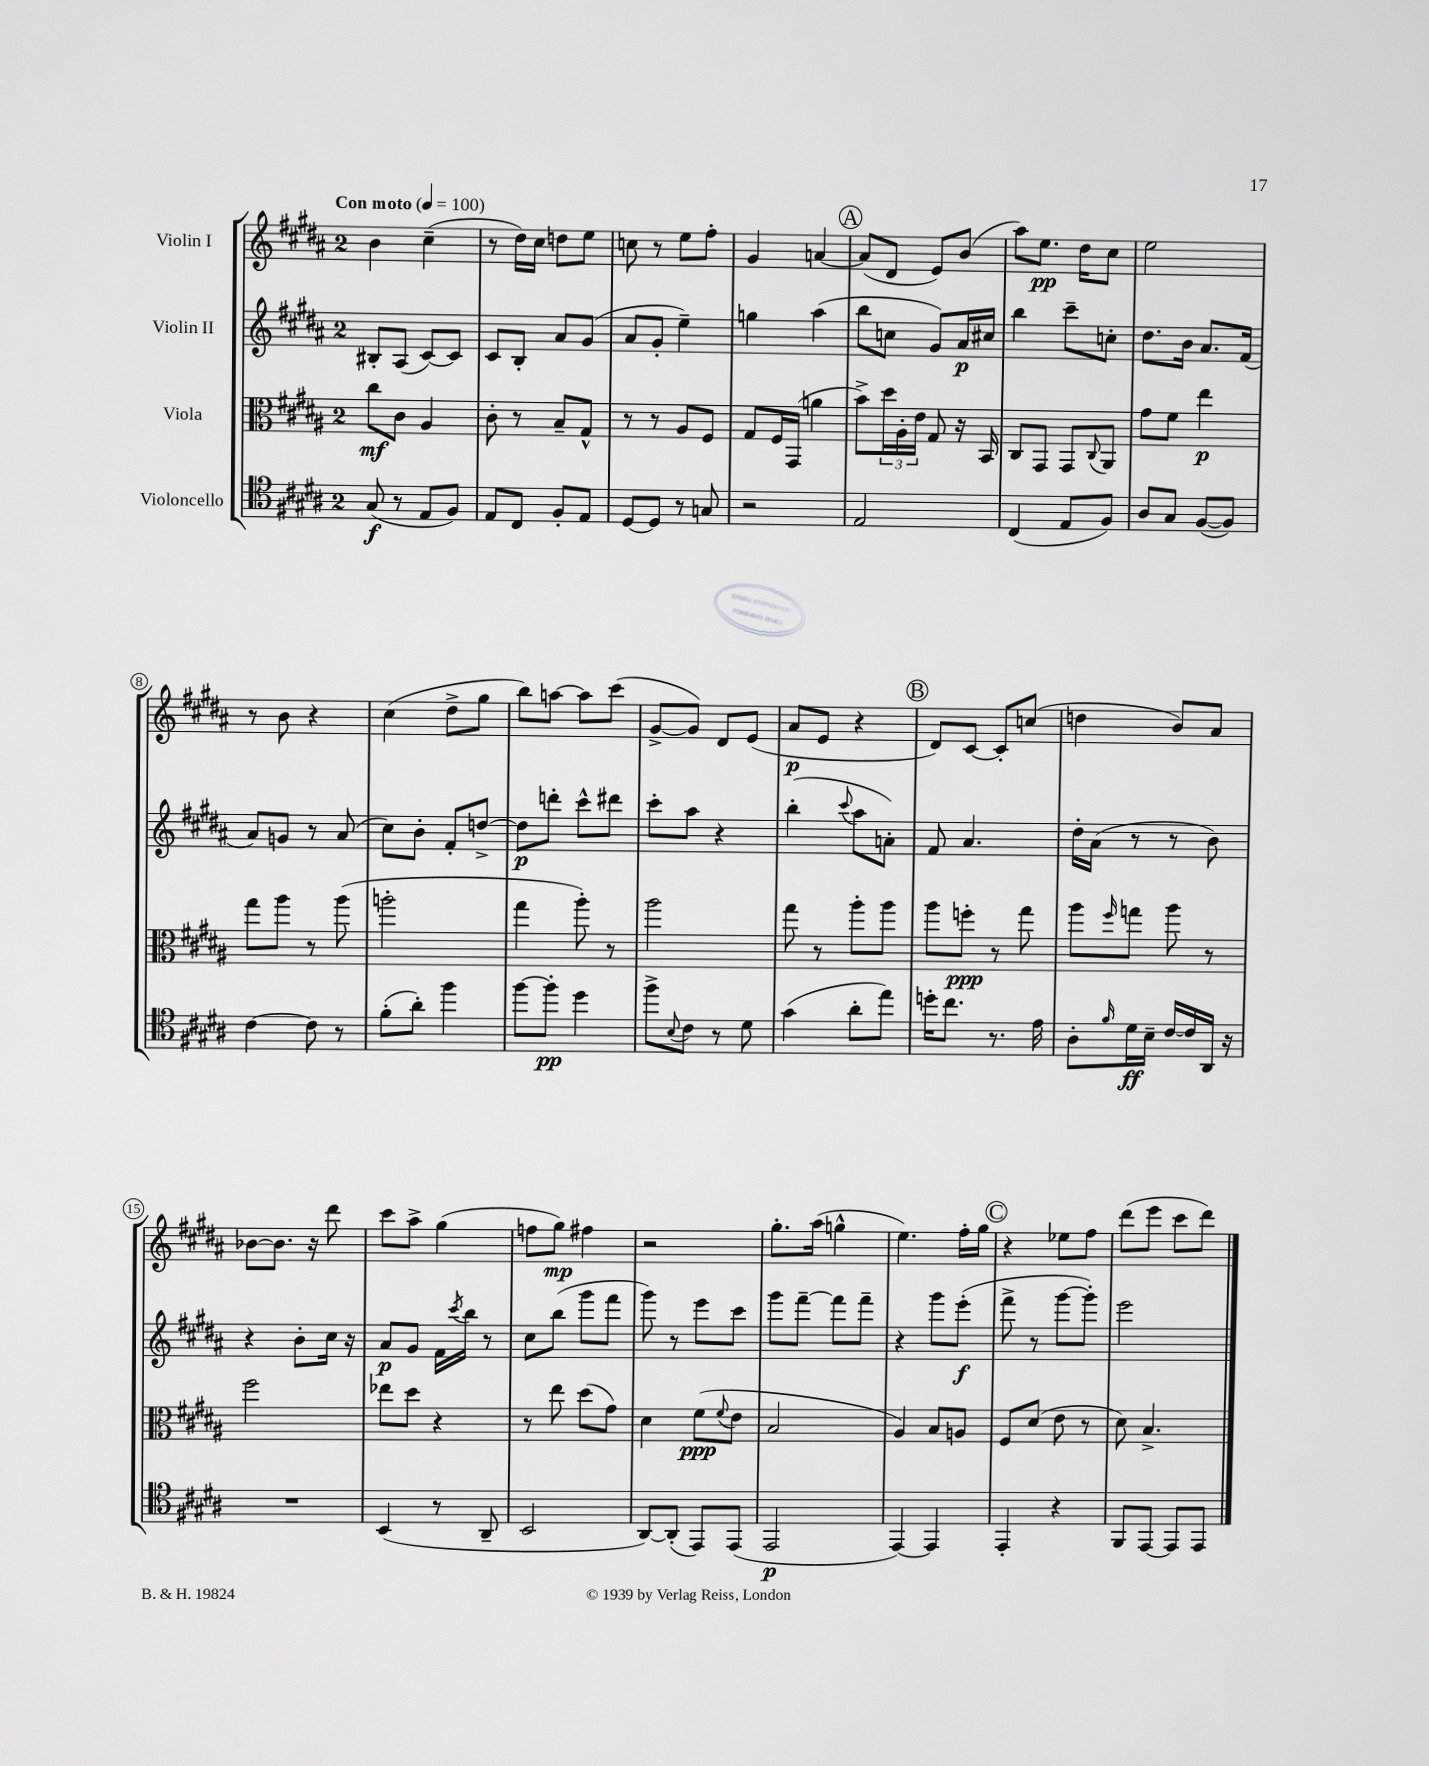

**kern	**kern	**kern	**kern
*staff4	*staff3	*staff2	*staff1
*clefC4	*clefC3	*clefG2	*clefG2
*k[f#c#g#d#a#]	*k[f#c#g#d#a#]	*k[f#c#g#d#a#]	*k[f#c#g#d#a#]
*M2/4	*M2/4	*M2/4	*M2/4
*MM100	*MM100	*MM100	*MM100
(8G#	8cc#	8B#'	4b
8r	8c#	(8A#	.
8E	4A#	[8c#)	(4cc#~
8F#)	.	8c#]	.
=	=	=	=
8E	8c#'	8c#	8r
8C#	8r	8B'	16dd#)
.	.	.	16cc#
8F#'	8B~	8a#	8dd
8E	8G#^^	(8g#	8ee
=	=	=	=
[8D#	8r	8a#	8cc
8D#]	8r	8g#'	8r
8r	8A#	4ee~)	8ee
8G	8F#	.	8ff#'
=	=	=	=
2r	8G#	4gg	4g#
.	16F#	.	.
.	(16GG#	.	.
.	4a	(4aa#	[4a
=	=	=	=
2E	8b^)	8bb	(8a]
.	24dd#	8cc	8d#
.	24A#'	.	.
.	24e	.	.
.	8G#	8g#)	8e)
.	16r	16a#	(8b
.	16BB	16cc#	.
=	=	=	=
(4C#	8C#	4bb	8aa#)
.	8GG#	.	8.ee
8E	8GG#	8ccc#~	.
.	.	.	16dd#
.	8qqC#	.	.
8F#)	8AA#	8cc'	8cc#
=	=	=	=
8A#	8g#	8.dd#	2ee
8G#	8f#	.	.
.	.	16b	.
([8F#	4ee	8.a#	.
8F#])	.	.	.
.	.	(16f#	.
=	=	=	=
[4c#	8gg#	8a#)	8r
.	8aa#	8g	8b
8c#]	8r	8r	4r
8r	(8aa#	(8a#	.
=	=	=	=
(8f#'	2aa'	8cc#)	(4cc#
8a#')	.	8b'	.
4ff#	.	8f#'	8dd#^
.	.	[8dd^	8gg#
=	=	=	=
[8ff#	4gg#	8dd]	8bb)
8ff#']	.	8ddd'	[8aa
4dd#	8aa#')	8ccc#^^	8aa]
.	8r	8ddd#	(8ccc#
=	=	=	=
8ff#^	2aa#	8ccc#'	[8g#^
8qqB	.	.	.
8c#	.	8aa#	8g#])
8r	.	4r	8d#
8d#	.	.	(8e
=	=	=	=
(4g#	8gg#	(4bb'	8a#
.	8r	.	8e
.	.	8qqccc#	.
8a#'	8aa#'	8aa#	4r
8ee)	8aa#	8a')	.
=	=	=	=
16dd'	8aa#	8f#	8d#)
8.cc#	.	.	.
.	8ff'	4.a#	[8c#
8.r	8r	.	8c#']
.	8gg#	.	(8cc
16e	.	.	.
=	=	=	=
8A#'	8aa#	16dd#'	4dd
.	.	(16a#	.
16qqf#	16qqff#	.	.
16d#	8gg	8r	.
16B~	.	.	.
[16c#	8aa#	8r	8b)
16c#]	.	.	.
16AA#	8r	8b)	8a#
16r	.	.	.
=	=	=	=
2r	2ff#	4r	[8b-
.	.	.	8.b-]
.	.	8b'	.
.	.	.	16r
.	.	16cc#	8ddd#
.	.	16r	.
=	=	=	=
(4BB	8ee-	8a#	8ccc#
.	8dd#	8g#	8aa#^
8r	4r	16f#	(4gg#
.	.	8qccc#	.
.	.	16bb	.
8AA#~	.	8r	.
=	=	=	=
2BB	8r	8cc#	8ff
.	8ee	(8bb	8gg#)
.	(8dd#	8ggg#	4ff#
.	8g#)	8fff#	.
=	=	=	=
[8AA#)	4d#	8ggg#)	2r
(8AA#']	.	8r	.
8EE)	(8f#	8eee	.
.	8qqf#	.	.
(8EE	8e	8ccc#	.
=	=	=	=
2EE	2B	8ggg#	8.gg#'
.	.	[8fff#~	.
.	.	.	(16aa#
.	.	8fff#]	4gg^^
.	.	8fff#~	.
=	=	=	=
[4EE)	4A#)	4r	4.ee)
4EE]	8B	8ggg#	.
.	8A	(8eee'	16ff#'
.	.	.	16gg#
=	=	=	=
4EE'	8F#	8fff#^	4r
.	(8d#	8r	.
4r	8e	[8ggg#	8ee-
.	8r	8ggg#'])	8ff#
=	=	=	=
8FF#	8d#)	2eee	(8ddd#
[8EE	4.B^	.	8eee
8EE]	.	.	8ccc#
8EE	.	.	8ddd#)
==	==	==	==
*-	*-	*-	*-
